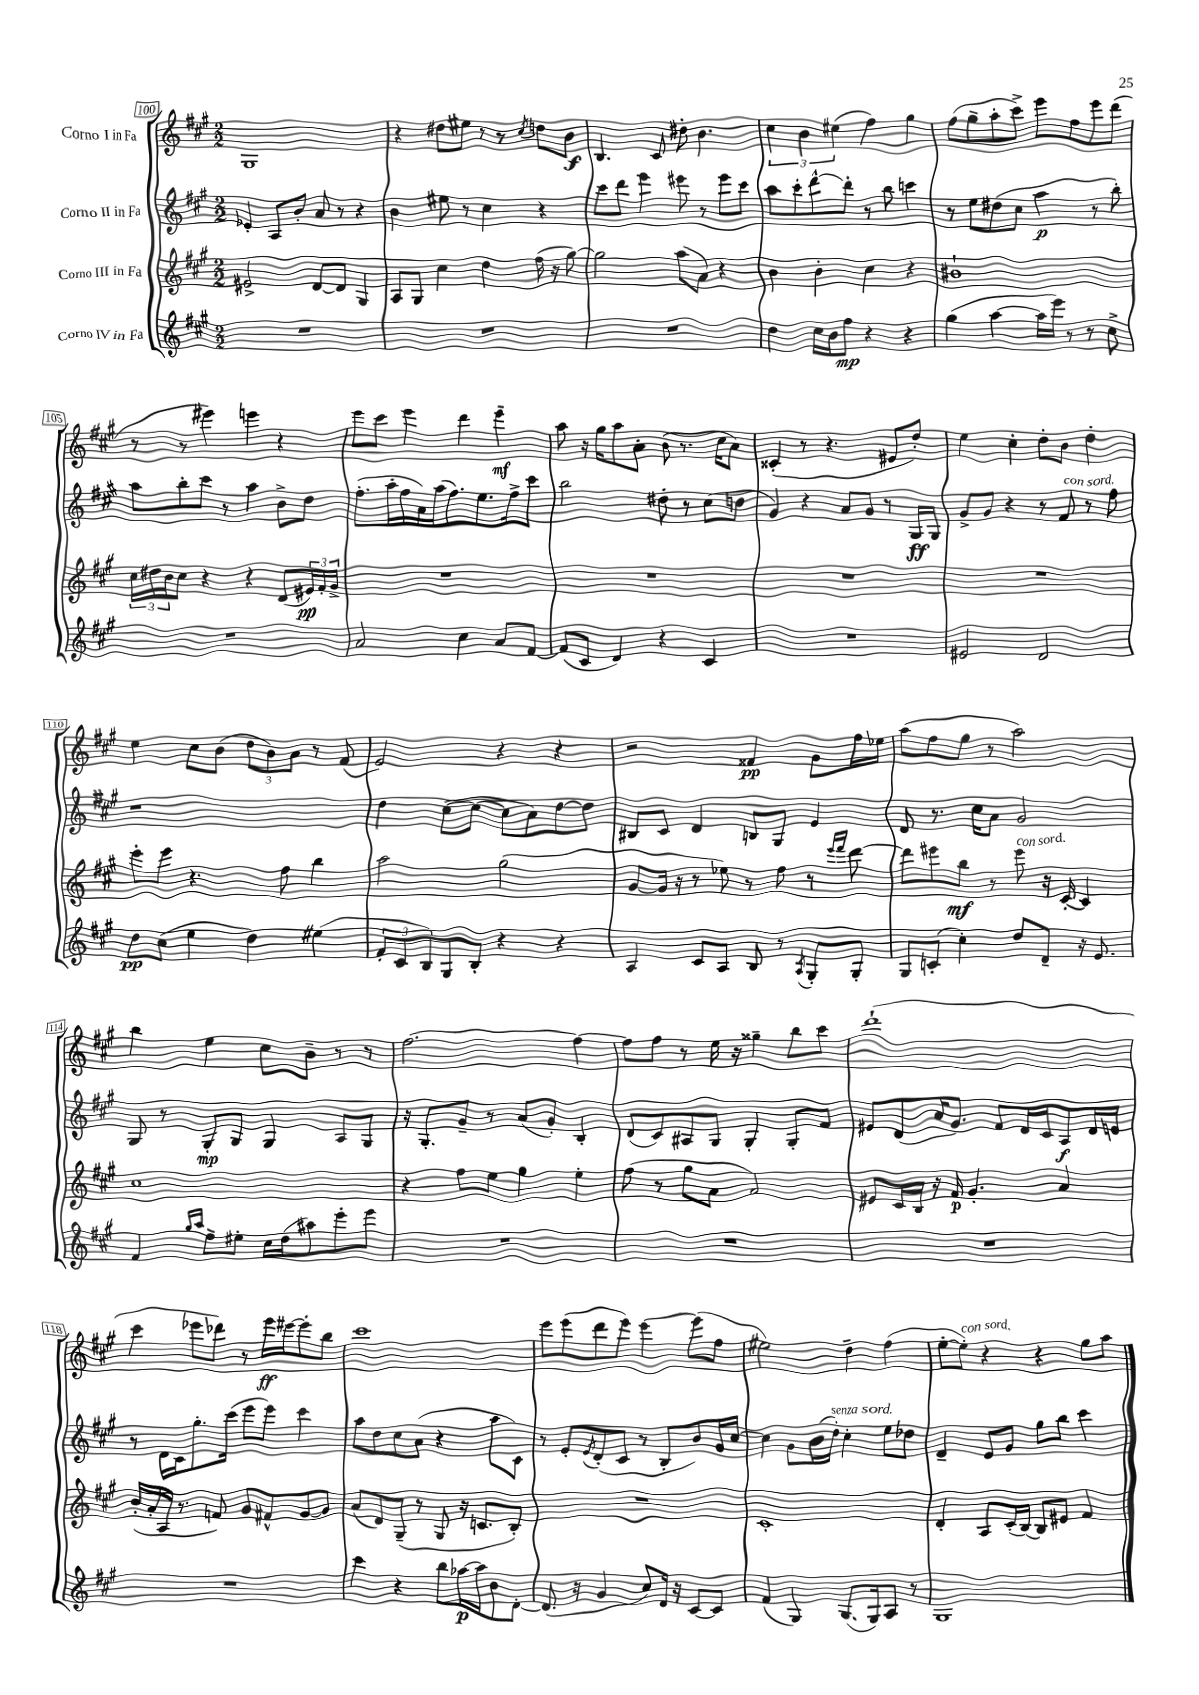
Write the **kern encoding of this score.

**kern	**kern	**kern	**kern
*staff4	*staff3	*staff2	*staff1
*clefG2	*clefG2	*clefG2	*clefG2
*k[f#c#g#]	*k[f#c#g#]	*k[f#c#g#]	*k[f#c#g#]
*M2/2	*M2/2	*M2/2	*M2/2
1r	2e#^	4e-'	1G#
.	.	8A	.
.	.	8b'	.
.	[8d	8a	.
.	8d]	8r	.
.	4G#	4r	.
=	=	=	=
1r	8A	4b	4r
.	8G#	.	.
.	4cc#	8ee#	8dd#
.	.	8r	8ee#
.	4dd	4cc#	8r
.	.	.	8r
.	.	.	8qcc#
.	(16ff#	4r	8dd
.	16r	.	.
.	[8gg#)	.	8b
=	=	=	=
1r	2gg#]	8ccc#	4.B
.	.	8ddd	.
.	.	4eee	.
.	.	.	8c#
.	(8aa	8eee#	8dd#'
.	8a)	8r	4.b
.	4r	8eee#	.
.	.	8ccc#	.
=	=	=	=
4dd	4b	8aa	6cc#
.	.	8ccc#'	.
.	.	.	6b
16cc#	4b'	[8ddd^^	.
16b	.	.	.
.	.	.	(6ee#
8ff#	.	8ddd']	.
4r	4cc#	8r	4ff#)
.	.	8bb	.
4r	4r	4ccc	4gg#
=	=	=	=
(4gg#	1b#`	8r	(8ff#
.	.	8ee	8gg#~
[4aa	.	(8dd#	8aa'
.	.	8cc#	8ccc#^)
16aa]	.	4aa	8eee
16eee)	.	.	.
8r	.	.	8ff#
8r	.	8r	8eee
8cc#^	.	8bb')	(8ddd
=	=	=	=
1r	24cc#	8aa	8r
.	24dd#	.	.
.	24b	.	.
.	8cc#	8bb'	8r
.	4r	8ccc#	4eee#)
.	.	8r	.
.	4r	4aa	4eee
.	(8d	8b^	4r
.	24e#)	8dd	.
.	24f#'	.	.
.	24g#^	.	.
=	=	=	=
2a	1r	(8.ff#'	8eee
.	.	.	8ccc#
.	.	16aa'	.
.	.	16ff#	4eee
.	.	16a)	.
.	.	(16aa	.
.	.	8.ff#)	.
4cc#	.	.	4ddd
.	.	8.ee	.
8a	.	.	4eee~
.	.	16ff#^	.
[8f#	.	8ccc#	.
=	=	=	=
(8f#]	1r	2bb	8aa
8c#	.	.	16r
.	.	.	16gg#
4d)	.	.	8aa
.	.	.	8a'
4r	.	8dd#'	(8b
.	.	8r	8.r
4c#	.	(8cc#	.
.	.	.	16cc#
.	.	8dd	8a)
=	=	=	=
1r	1r	4g#)	(4c##'
.	.	4r	8r
.	.	.	4.r
.	.	8a	.
.	.	8g#	.
.	.	8r	8e#
.	.	16G#	8dd')
.	.	16G#	.
=	=	=	=
2e#	1r	8g#^	4ee
.	.	8g#	.
.	.	4r	4cc#'
2d	.	8r	8dd'
.	.	8f#	8b
.	.	8r	4dd'
.	.	8ff#	.
=	=	=	=
8dd	8eee'	1r	4ee
(8cc#	8eee	.	.
4ee	4.r	.	8cc#
.	.	.	(8b
4dd)	.	.	12dd
.	.	.	12b)
.	8ff#	.	.
.	.	.	12a
(4ee#	4bb	.	8r
.	.	.	(8f#
=	=	=	=
12f#'	2aa	4dd	2e)
12c#	.	.	.
12B)	.	.	.
8G#	.	([8cc#	.
8B'	.	8cc#_	.
4r	(2gg#	8cc#]	4r
.	.	8a)	.
4r	.	[8dd	4r
.	.	8dd]	.
=	=	=	=
4A	[8g#	8B#	2r
.	16g#]	8c#	.
.	16r	.	.
8c#	8r	4d	.
8A	8ee-)	.	.
8B	8r	8B	4f##
8r	8ff#	8G#	.
8qA	.	.	.
8G#'	8r	4e	8g#
.	16qqeee	.	.
.	16qqfff#	.	.
8G#'	[8ddd	.	16ff#
.	.	.	16ee-
=	=	=	=
8G#	8ddd]	8d	(8aa
(8c'	8eee#	8.r	8ff#
4cc#')	8bb	.	8gg#
.	.	16cc#	.
.	8r	8a	8r
8dd	8eee#	2g#	2aa)
8d~	16r	.	.
.	[16c#'	.	.
16r	4c#]	.	.
8.e	.	.	.
=	=	=	=
4f#	1cc#	8G#	4bb
.	.	8r	.
16qqgg#	.	.	.
16qqaa	.	.	.
8ff#~	.	8G#'	4ee
8ee#'	.	8G#	.
16cc#	.	4G#	8cc#
(16dd	.	.	.
8aa#)	.	.	8b~
8eee'	.	8A	8r
8eee	.	8G#	8r
=	=	=	=
1r	4r	16r	[2.ff#
.	.	8.G#'	.
.	8ff#	8g#~	.
.	8ee	8r	.
.	4gg#	(8a	.
.	.	8g#')	.
.	4ee'	4B'	4ff#_
=	=	=	=
1r	(8ff#	(8d	8ff#]
.	8r	8c#)	8ff#
.	8gg#	8A#	8r
.	8a	8G#	16ee
.	.	.	16r
.	2f#)	4G#'	4gg##~
.	.	8G#'	8bb
.	.	8f#	8ccc#
=	=	=	=
1r	8e#	8e#	(1ddd`
.	16c#	(8d	.
.	16B	.	.
.	16r	16a	.
.	16f#	8.g#)	.
.	4.g#'	.	.
.	.	8f#	.
.	.	16d	.
.	.	16c#	.
.	4a	8A	.
.	.	16d	.
.	.	16e	.
=	=	=	=
1r	(16b'	8r	4ccc#
.	16a'	.	.
.	16A	16d	.
.	8.r	16c#	.
.	.	8.gg#'	8eee-
.	8f)	.	8ddd-)
.	.	(16ccc#	.
.	8g#	8eee	8r
.	8f#^^	8eee)	16eee-
.	.	.	[16eee#
.	[8g#	4ccc#	8eee#']
.	8g#]	.	8bb
=	=	=	=
4ccc#	(8a	8aa	1ccc#
.	8d)	8dd	.
4r	(8G#~	8cc#	.
.	8r	(8a	.
8bb	8G#	4r	.
[16aa-	16r	.	.
16aa-]	8.c	.	.
8b	.	8aa	.
[8d'	8B')	8c#)	.
=	=	=	=
(8.d]	1r	8r	8eee
.	.	8e'	(8eee
16r	.	.	.
.	.	8qe	.
4g#	.	(8d'	8ddd
.	.	8c#	8eee)
8cc#)	.	8r	[4eee
16d	.	8B'	.
16r	.	.	.
[8c#	.	8b)	(8eee]
8c#]	.	16g#	8ff#
.	.	[16cc#	.
=	=	=	=
(4f#	1c#'	4cc#]	2ee#)
4G#)	.	8g#	.
.	.	(16b	.
.	.	16dd')	.
(8.G#	.	4cc#'	4dd~
16G#)	.	.	.
8A	.	8ee	(4ff#
8r	.	8dd-	.
=	=	=	=
1G#	4d'	4d~	[8ee'
.	.	.	8ee'])
.	8A	8e	4r
.	(16c#'	8g#	.
.	[16B)	.	.
.	8B]	8gg#	4r
.	8e#	8bb	.
.	4f#	4ccc#	8gg#
.	.	.	8aa
==	==	==	==
*-	*-	*-	*-
